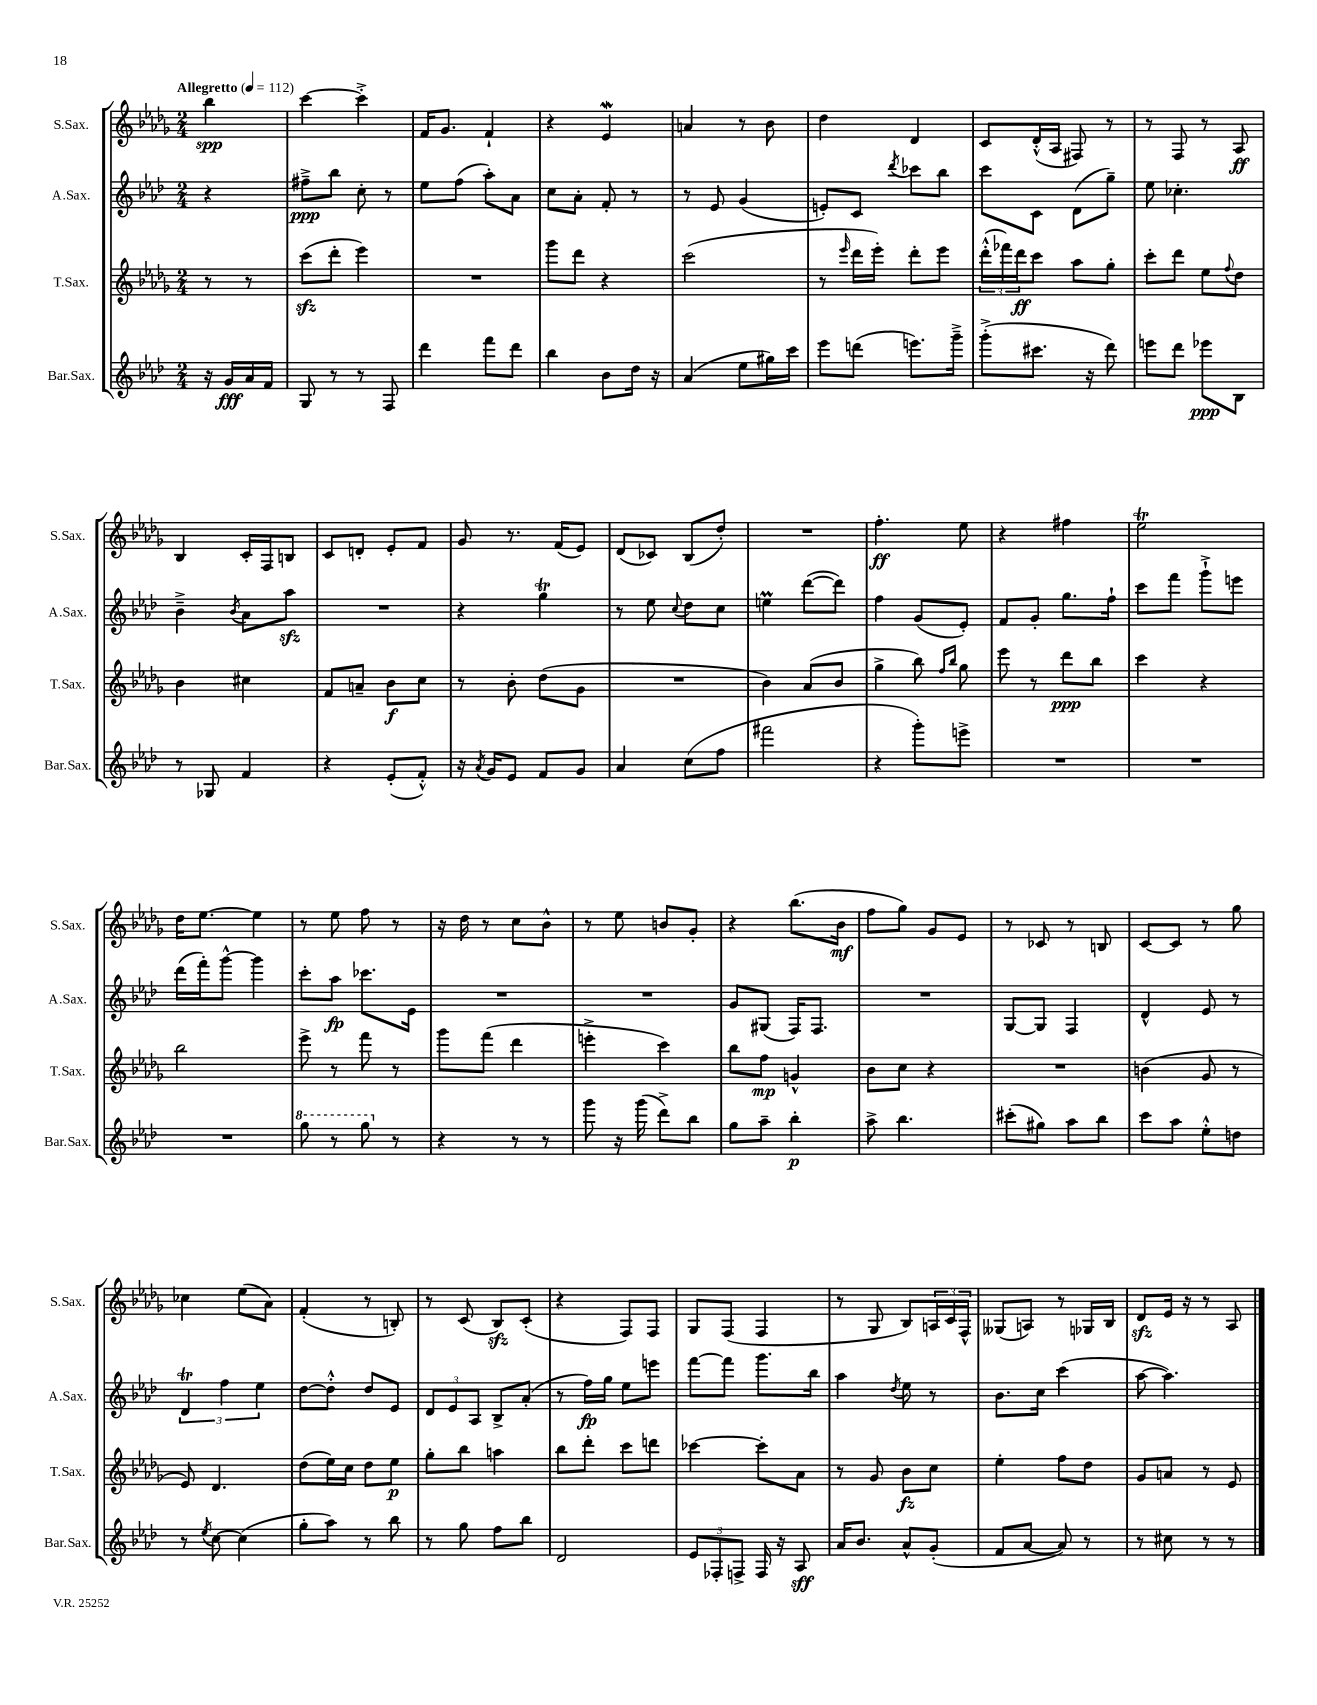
<<
\new StaffGroup <<
\new Staff = "s0" \with { instrumentName = "S.Sax." shortInstrumentName = "S.Sax." } {
    \clef treble \key des \major \numericTimeSignature \time 2/4 \partial 4 \tempo "Allegretto" 4 = 112
    bes''4\spp |
    c'''4~ c'''4-.-> |
    f'16 ges'8. f'4-! |
    r4 ees'4\mordent |
    a'4 r8 bes'8 |
    des''4 des'4 |
    c'8 des'16-.-^( aes16 fis8) r8 |
    r8 f8 r8 aes8\ff |
    bes4 c'16-. f16 b8 |
    c'8 d'8-. ees'8-. f'8 |
    ges'8 r8. f'16( ees'8) |
    des'8( ces'8) bes8( des''8-.) |
    R2 |
    f''4.-.\ff ees''8 |
    r4 fis''4 |
    ees''2\trill |
    des''16 ees''8.~ ees''4 |
    r8 ees''8 f''8 r8 |
    r16 des''16 r8 c''8 bes'8-^ |
    r8 ees''8 b'8 ges'8-. |
    r4 bes''8.( bes'16\mf |
    f''8 ges''8) ges'8 ees'8 |
    r8 ces'8 r8 b8 |
    c'8~ c'8 r8 ges''8 |
    ces''4 ees''8( aes'8) |
    f'4-.( r8 b8-.) |
    r8 c'8( bes8\sfz) c'8-.( |
    r4 f8) f8 |
    ges8 f8( f4 |
    r8 ges8 bes8) \tuplet 3/2 { a16 c'16 f16-^ } |
    geses8( a8) r8 ges16 bes16 |
    des'8\sfz ees'16 r16 r8 aes8 \bar "|." |
}
\new Staff = "s1" \with { instrumentName = "A.Sax." shortInstrumentName = "A.Sax." } {
    \clef treble \key aes \major \numericTimeSignature \time 2/4 \partial 4
    r4 |
    fis''8--->\ppp bes''8 c''8-. r8 |
    ees''8 f''8( aes''8-.) aes'8 |
    c''8 aes'8-. f'8-. r8 |
    r8 ees'8 g'4( |
    e'8-.) c'8 \acciaccatura { des'''8 } ces'''8 bes''8 |
    c'''8 c'8 des'8( g''8--) |
    ees''8 ces''4.-. |
    bes'4---> \acciaccatura { bes'8 } aes'8 aes''8\sfz |
    R2 |
    r4 g''4\trill |
    r8 ees''8 \appoggiatura { c''8 } des''8 c''8 |
    e''4\prall des'''8~( des'''8) |
    f''4 g'8( ees'8-.) |
    f'8 g'8-. g''8. f''16-! |
    c'''8 f'''8 g'''8-!-> e'''8 |
    des'''16( f'''16-.) g'''8~-^ g'''4 |
    c'''8-. aes''8\fp ces'''8. ees'16 |
    R2 |
    R2 |
    g'8 gis8( f16) f8. |
    R2 |
    g8~ g8 f4 |
    des'4-^ ees'8 r8 |
    \tuplet 3/2 { des'4\trill f''4 ees''4 } |
    des''8~ des''8-.-^ des''8 ees'8 |
    \tuplet 3/2 { des'8 ees'8 aes8 } bes8-> aes'8-.( |
    r8 f''16\fp) g''16 ees''8 e'''8 |
    f'''8~ f'''8 g'''8. bes''16 |
    aes''4 \acciaccatura { des''8 } ees''8 r8 |
    bes'8. c''16 c'''4( |
    aes''8~ aes''4.) \bar "|." |
}
\new Staff = "s2" \with { instrumentName = "T.Sax." shortInstrumentName = "T.Sax." } {
    \clef treble \key des \major \numericTimeSignature \time 2/4 \partial 4
    r8 r8 |
    c'''8\sfz( des'''8-. ees'''4) |
    R2 |
    ges'''8 des'''8 r4 |
    c'''2( |
    r8 \grace { ees'''16 } des'''16 ees'''16-.) des'''8-. ees'''8 |
    \tuplet 3/2 { des'''16-.-^( fes'''16) des'''16\ff } c'''8 aes''8 ges''8-. |
    c'''8-. des'''8 ees''8 \appoggiatura { f''8 } des''8 |
    bes'4 cis''4 |
    f'8 a'8-- bes'8\f c''8 |
    r8 bes'8-. des''8( ges'8 |
    R2 |
    bes'4) aes'8( bes'8 |
    ges''4-> bes''8) \grace { f''16 bes''16 } ges''8 |
    ees'''8 r8 des'''8\ppp bes''8 |
    c'''4 r4 |
    bes''2 |
    ees'''8-> r8 f'''8 r8 |
    ges'''8 f'''8( des'''4 |
    e'''4-.-> c'''4) |
    bes''8 f''8\mp g'4-^ |
    bes'8 c''8 r4 |
    R2 |
    b'4( ges'8 r8 |
    ees'8) des'4. |
    des''8( ees''16) c''16 des''8 ees''8\p |
    ges''8-. bes''8 a''4 |
    bes''8 des'''8-. c'''8 d'''8 |
    ces'''4~ ces'''8-. aes'8 |
    r8 ges'8 bes'8\fz c''8 |
    ees''4-. f''8 des''8 |
    ges'8 a'8 r8 ees'8 \bar "|." |
}
\new Staff = "s3" \with { instrumentName = "Bar.Sax." shortInstrumentName = "Bar.Sax." } {
    \clef treble \key aes \major \numericTimeSignature \time 2/4 \partial 4
    r16 g'16\fff aes'16 f'16 |
    g8 r8 r8 f8 |
    des'''4 f'''8 des'''8 |
    bes''4 bes'8 des''16 r16 |
    aes'4( ees''8 gis''16) c'''16 |
    ees'''8 d'''8( e'''8.) g'''16---> |
    g'''8-.->( cis'''8. r16 des'''8) |
    e'''8 des'''8 ees'''8\ppp bes8 |
    r8 ges8 f'4 |
    r4 ees'8-.( f'8-.-^) |
    r16 \acciaccatura { aes'8 } g'16 ees'8 f'8 g'8 |
    aes'4 c''8( f''8 |
    fis'''2 |
    r4 g'''8-.) e'''8-> |
    R2 |
    R2 |
    R2 |
    \ottava #1 g'''8 r8 g'''8 \ottava #0 r8 |
    r4 r8 r8 |
    g'''8 r16 g'''16( des'''8->) bes''8 |
    g''8 aes''8-- bes''4-.\p |
    aes''8-> bes''4. |
    cis'''8-.( gis''8) aes''8 bes''8 |
    c'''8 aes''8 ees''8-.-^ d''8 |
    r8 \acciaccatura { ees''8 } c''8~ c''4( |
    g''8-. aes''8) r8 bes''8 |
    r8 g''8 f''8 bes''8 |
    des'2 |
    \tuplet 3/2 { ees'8 fes8-. f8-> } f16 r16 aes8\sff |
    aes'16 bes'8. aes'8-^ g'8-.( |
    f'8 aes'8~ aes'8) r8 |
    r8 cis''8 r8 r8 \bar "|." |
}
>>
>>
\layout { \context { \Score \remove "Bar_number_engraver" } }
